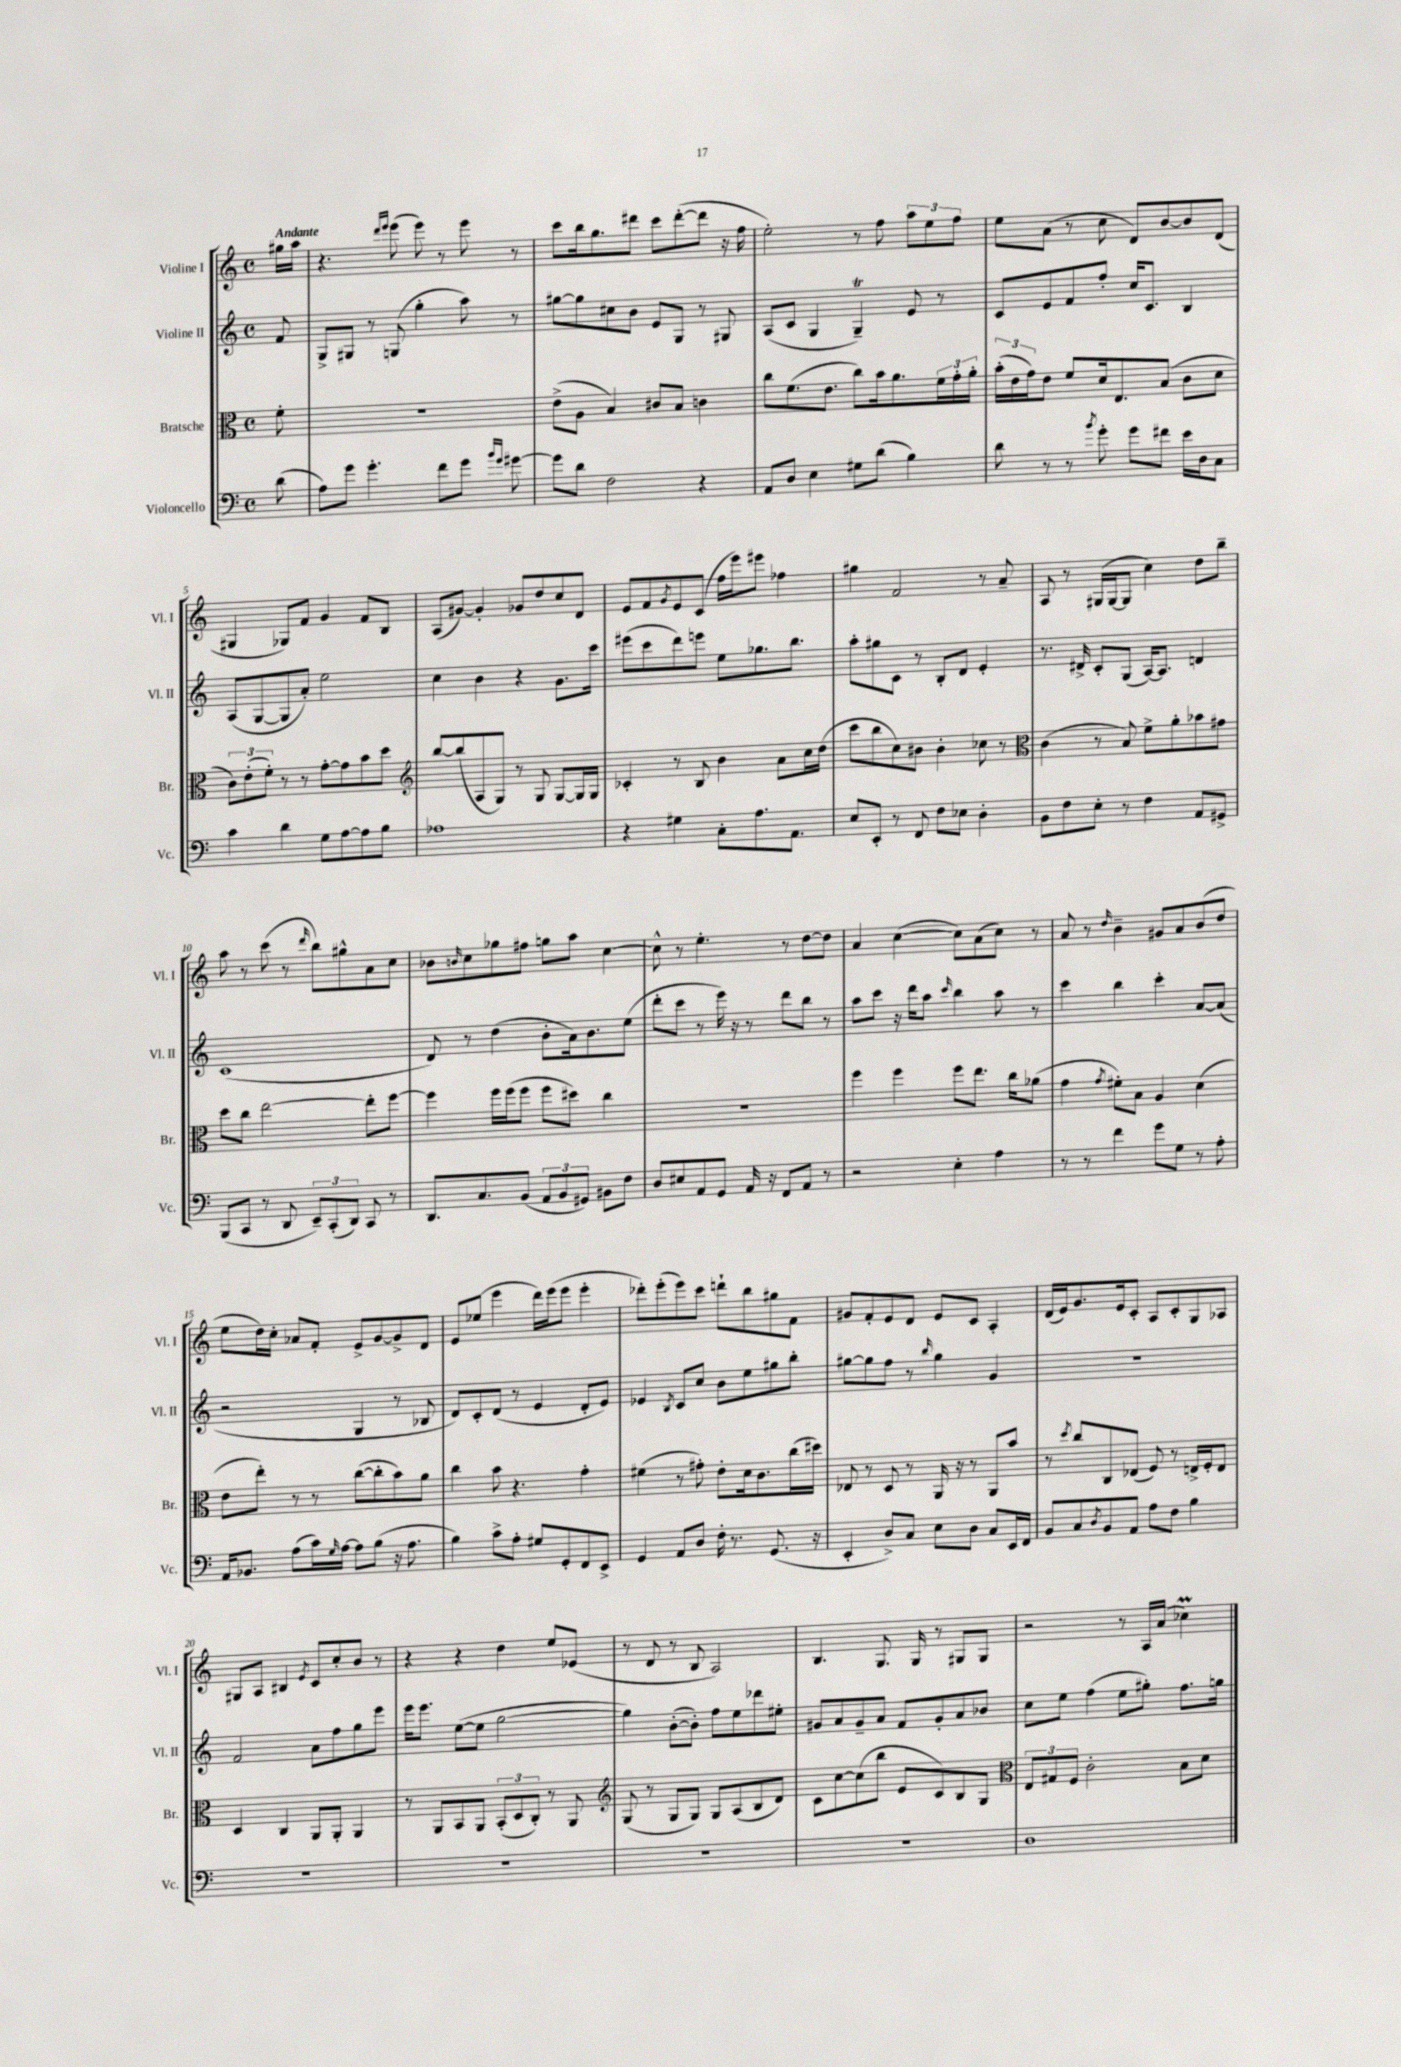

**kern	**kern	**kern	**kern
*part4	*part3	*part2	*part1
*staff4	*staff3	*staff2	*staff1
*I"Violoncello	*I"Bratsche	*I"Violine II	*I"Violine I
*I'Vc.	*I'Br.	*I'Vl. II	*I'Vl. I
*clefF4	*clefC3	*clefG2	*clefG2
*k[]	*k[]	*k[]	*k[]
*M4/4	*M4/4	*M4/4	*M4/4
*met(c)	*met(c)	*met(c)	*met(c)
=	=	=	=
!	!	!	!LO:TX:a:B:t=Andante
(8d\	8f'\	8f/	16gg#X\LL
.	.	.	16aa\JJ
=1	=1	=1	=1
8A\L)	1r	8G^/L	4.r
8g\J	.	8G#X/J	.
4.g'\	.	8r	.
.	.	.	16qqddd/LL
.	.	.	16qqeee/JJ
.	.	(8Gn/	(8eee\
.	.	4gg'\	8eee\)
8f\L	.	.	8r
8g\J	.	8aa\)	8eee\
16qqb/LL	.	.	.
16qqg/JJ	.	.	.
[8g#X\	.	8r	8r
=2	=2	=2	=2
8g#\L]	(8e^\L	[8gg#X\L	8ccc\L
8d\J	8A\J	8gg#\]	16bb\k
.	.	.	8.gg\
2F\	4B/)	8cc#X\	.
.	.	8b\J	8ddd#X\J
.	8c#X/L	8e/L	8ccc\L
.	8B/J	8G/J	([8ddd#'\
4r	4cn\	8r	8ddd#\J]
.	.	8G#X/	16r
.	.	.	16ff\
=3	=3	=3	=3
8AA/L	8cc\L	(8A/L	2ee'\)
8D/J	(8.f\	8c/J	.
4E\	.	4G/	.
.	8.e\J	.	.
8G#X\L	8cc\L)	4GT~/)	8r
(8d\J	16b\k	.	8ff\
.	8.a\	.	.
4B\)	.	8e/	12aa\L
.	.	.	12ee\
.	24f\L	8r	.
.	24g'\	.	12ff\J
.	24a'\JJ	.	.
=4	=4	=4	=4
8d\	(24b'\LL	8c/L	8ee\L
.	24e\	.	.
.	24g\J)	.	.
8r	8e\J	8e/	(8a\J
8r	8f/L	8f/	8r
8qb/	.	.	.
8g'\	16d/k	8ff'/J	8cc\
.	8.E/	.	.
8g\L	.	16cc/KL	8d/L)
.	.	8.c/J	.
8f#X\J	(8B/J	.	[8b/
16e\LL	8c\L	4B/	8b/]
16D\J	.	.	.
8C\J	8d\J	.	(8d/J
!!LO:LB:g=z
=5	=5	=5	=5
4c\	12c\L)	(8A/L	4G#X/
.	(12e'\	.	.
.	.	[8G/	.
.	12f'\J)	.	.
4d\	8r	8G/]	8G-X/L)
.	8r	8a'/J)	8f/J
8G\L	[8g'\L	2ee\	4g/
[8A\	8g\]	.	.
8A\]	8b\	.	8f/L
8B\J	8dd\J	.	8B/J
=6	=6	=6	=6
*	*clefG2	*	*
1A-X	[8bb/L	4cc\	(8A/L
.	(8bb/]	.	[8g#X/J)
.	8A/	4b\	4g#'/]
.	8G/J)	.	.
.	8r	4r	8g-X/L
.	8G/	.	8dd/
.	[8G/L	8.g\L	8cc/
.	16G/L]	.	8d/J
.	16G/JJ	16ccc\Jk	.
=7	=7	=7	=7
4r	4c-X'/	(8eee#X\L	8e/L
.	.	8ccc\	8f/
.	.	.	8qg/
4G#X\	8r	8ddd\)	8e/
.	8B/	8eeen\J	(8c/J
8C'\L	4b\	8ee\L	16ff\LL
.	.	.	16eee\J)
8.A\	.	8.gg-X\	8eee#X\J
.	8a\L	.	4ff-X\
8.AA\J	.	8.bb\J	.
.	16cc\L	.	.
.	(16dd\JJ	.	.
=8	=8	=8	=8
8E/L	8ccc\L	8aa'\L	4gg#X\
8EE'/J	8bb\	8gg#X\	.
8r	8cc\)	8c\J	2f/
8FF/	8b#X\J	8r	.
8F\L	4b#'\	8B'/L	.
8E-X\J	.	8d/J	.
4D'\	8cc-X\	4e'/	8r
.	8r	.	8a~/
=9	=9	=9	=9
*	*clefC3	*	*
8BB\L	(4c\	8.r	8A/
8F\	.	.	8r
.	.	16d#X^/	.
8E'\J	8r	8c'/L	(16G#X/LL
.	.	.	[16G#/J
8r	8B/)	(8G/J	8G#/J]
4F\	8f^\L	[16A/KL)	4cc\)
.	.	8.A/J]	.
.	8a'\	.	.
8AA/L	8b-X\	4dn/	8dd\L
8GG#X^/J	8g#X\J	.	8bb~\J
!!LO:LB:g=z
=10	=10	=10	=10
(8BBB/L	8dd\L	(1c	8aa\
8CC/J	8cc\J	.	8r
8r	[2ee\	.	(8ccc\
8DD/	.	.	8r
.	.	.	16qqddd/
12EE~/L)	.	.	8bb\L)
(12CC'/	.	.	.
.	.	.	8gg#X^^\
12DD/J)	.	.	.
8CC/	8ee'\L]	.	8a\
8r	[8ff\J	.	8cc\J
=11	=11	=11	=11
8.DD/L	4ff\]	8d/)	8b-X\L
.	.	.	16qqbn/
.	.	8r	8cc\
8.C/	.	.	.
.	16ff\LL	(4dd\	8gg-X\
.	(16ff\J	.	.
(8BB/J	8ff\J	.	8ff#X\J
12AA/L	8ff\L	8b'\L	8ggn\L
12BB/	.	.	.
.	8dd#X\J)	16a\k)	8aa\J
12GG#X/J)	.	.	.
.	.	8.b\	.
8BB#X\L	4cc\	.	[4cc\
8F\J	.	(8ee\J	.
=12	=12	=12	=12
8D/L	1r	8ddd'\L	8cc^^\]
8E#X/	.	8ccc\J	8r
8AA/	.	8r	4.ee'\
8GG/J	.	16eee\)	.
.	.	16r	.
16AA/	.	8r	.
16r	.	.	.
8FF/L	.	8ddd\L	8r
8AA/J	.	8bb\J	[8dd\L
8r	.	8r	8dd\J]
=13	=13	=13	=13
2r	4ff\	8aa\L	4a/
.	.	8ccc\J	.
.	4ff\	16r	([4cc\
.	.	16ddd\KL	.
.	.	8aa\J	.
.	.	16qqccc/	.
4E'\	8ff\L	4bb\	8cc\L])
.	8.ee\J	.	(8a\
4A\	.	8aa\	8cc\J)
.	16cc\KL	.	.
.	(8a-X\J	8r	8r
=14	=14	=14	=14
8r	4g\	4ccc\	8a/
8r	.	.	8r
.	8qg/	.	16qqdd/
4f\	8f#X'\L)	4bb\	4b~\
.	8B\J	.	.
8g\L	4A/	4ccc'\	8g#X/L
8G\J	.	.	8a/
8r	(4d\	[8a/L	(8b/
8A'\	.	(8a/J]	8dd/J
!!LO:LB:g=z
=15	=15	=15	=15
16AA/KL	8e\L	2r	8ee\L
8.BB-X/J	.	.	.
.	8ee'\J)	.	16dd\L)
.	.	.	16cc'\JJ
(8A\L	8r	.	8a-X/L
16c\L)	8r	.	8f'/J
16qqG/	.	.	.
[16A\JJ	.	.	.
8A\L]	([8cc\L	4G/	8e^/L
(8B\J	8cc'\]	.	[8g/
16r	8b\)	8r	8g^/]
8.A\	.	.	.
.	8a\J	8B-X/	8d/J
=16	=16	=16	=16
4B\)	4cc\	8d/L)	8e/L
.	.	8c'/	(8ee-X/J
8c^\L	8b\	(8d/J	4eee\
8A'\J	4.r	8r	.
8G#X/L	.	4e/	16ddd\LL)
.	.	.	(16eee\J
8GG'/	.	.	8eee\J
8FF/	4g'\	8d'/L	4eee'\
8EE^/J	.	8e/J)	.
=17	=17	=17	=17
4GG/	(4f#X\	4e-X/	8ddd-X'\L)
.	.	.	(8eee'\
.	.	8qB/	.
8AA/L	8r	8c/L	8eee\)
8D/J	8g#X'\)	8cc/J	8ccc\J
16F'\	8e'\L	8b\L	8dddn`\L
8.r	.	.	.
.	16d\k	8ee\	8bb\
.	8.c\	.	.
(8.GG/	.	8gg#X\	8gg#X\
.	(16cc\L	8bb'\J	8f\J
16r	16dd#X\JJ)	.	.
=18	=18	=18	=18
4EE'/	8E-X/	[8gg#X\L	8g#X/L
.	8r	8gg#\]	8f'/
8D^/L)	8D/	8ff\J	8e/
8C/J	8r	8r	8d/J
.	.	16qqbb/	.
8E\L	16AA/	4gg#\	8e/L
.	16r	.	.
8D\J	8r	.	8c/J
8C/L	8AA/L	4g/	4A'/
16EE/L	8b/J	.	.
16FF/JJ	.	.	.
=19	=19	=19	=19
8BB/L	8r	1r	(16d/LL
.	.	.	16e/J)
.	8qdd/	.	.
8C/	8cc/L	.	8.g/
8qD/	.	.	.
8BB/	8C/	.	.
.	.	.	16e/k
8AA/J	(8E-X/J	.	8c'/J
8A\L	8F/)	.	8A/L
8F\J	8r	.	8c'/
4B\	16En^/LL	.	8G/
.	16F'/J	.	.
.	8E/J	.	8A-X/J
!!LO:LB:g=z
=20	=20	=20	=20
1r	4D/	2f/	8G#X/L
.	.	.	8A/J
.	4C/	.	4B#X/
.	.	.	8qe/
.	8AA/L	8a\L	8c/L
.	8AA'/J	8ff\	8cc'/
.	4AA/	8gg\	8b/J
.	.	8eee\J	8r
=21	=21	=21	=21
1r	8r	16eee\KL	4r
.	.	8.eee\J	.
.	8AA/L	.	.
.	8BB/	([8ee\L	4r
.	8AA/J	8ee\J]	.
.	(12BB'/L	[2gg\	4dd\
.	12D/	.	.
.	12C'/J)	.	.
.	8r	.	8ee/L
.	8AA/	.	(8e-X/J
=22	=22	=22	=22
*	*clefG2	*	*
1r	(8G/	4gg\])	8r
.	8r	.	8d/
.	8G/L	([8b'\L	8r
.	8G/J)	8b'\J])	8B/
.	8G/L	8ff\L	2A/)
.	(8A/	8ee\	.
.	8B/	8ddd-X\	.
.	8d/J)	8ee#X'\J	.
=23	=23	=23	=23
1r	8c\L	8g#X/L	4.B/
.	[8cc\	8a/	.
.	(8cc\]	8g#~/	.
.	8bb\J	8a/J	8.G/
.	8e/L	8f/L	.
.	.	.	16G/
.	8c/)	8g#'/	8r
.	8B/	8a/	8G#X/L
.	8G/J	8b-X/J	8G#/J
=24	=24	=24	=24
*	*clefC3	*	*
1D	12E/L	8cc\L	2r
.	12G#X/	.	.
.	.	8ee\J	.
.	12F/J	.	.
.	2c'\	(4ff\	.
.	.	8ee\L	8r
.	.	8gg#X'\J)	16A/LL
.	.	.	(16a/JJ
.	8B\L	8.ff\L	4cc-XM\)
.	8d\J	.	.
.	.	16ggn\Jk	.
==	==	==	==
*-	*-	*-	*-
